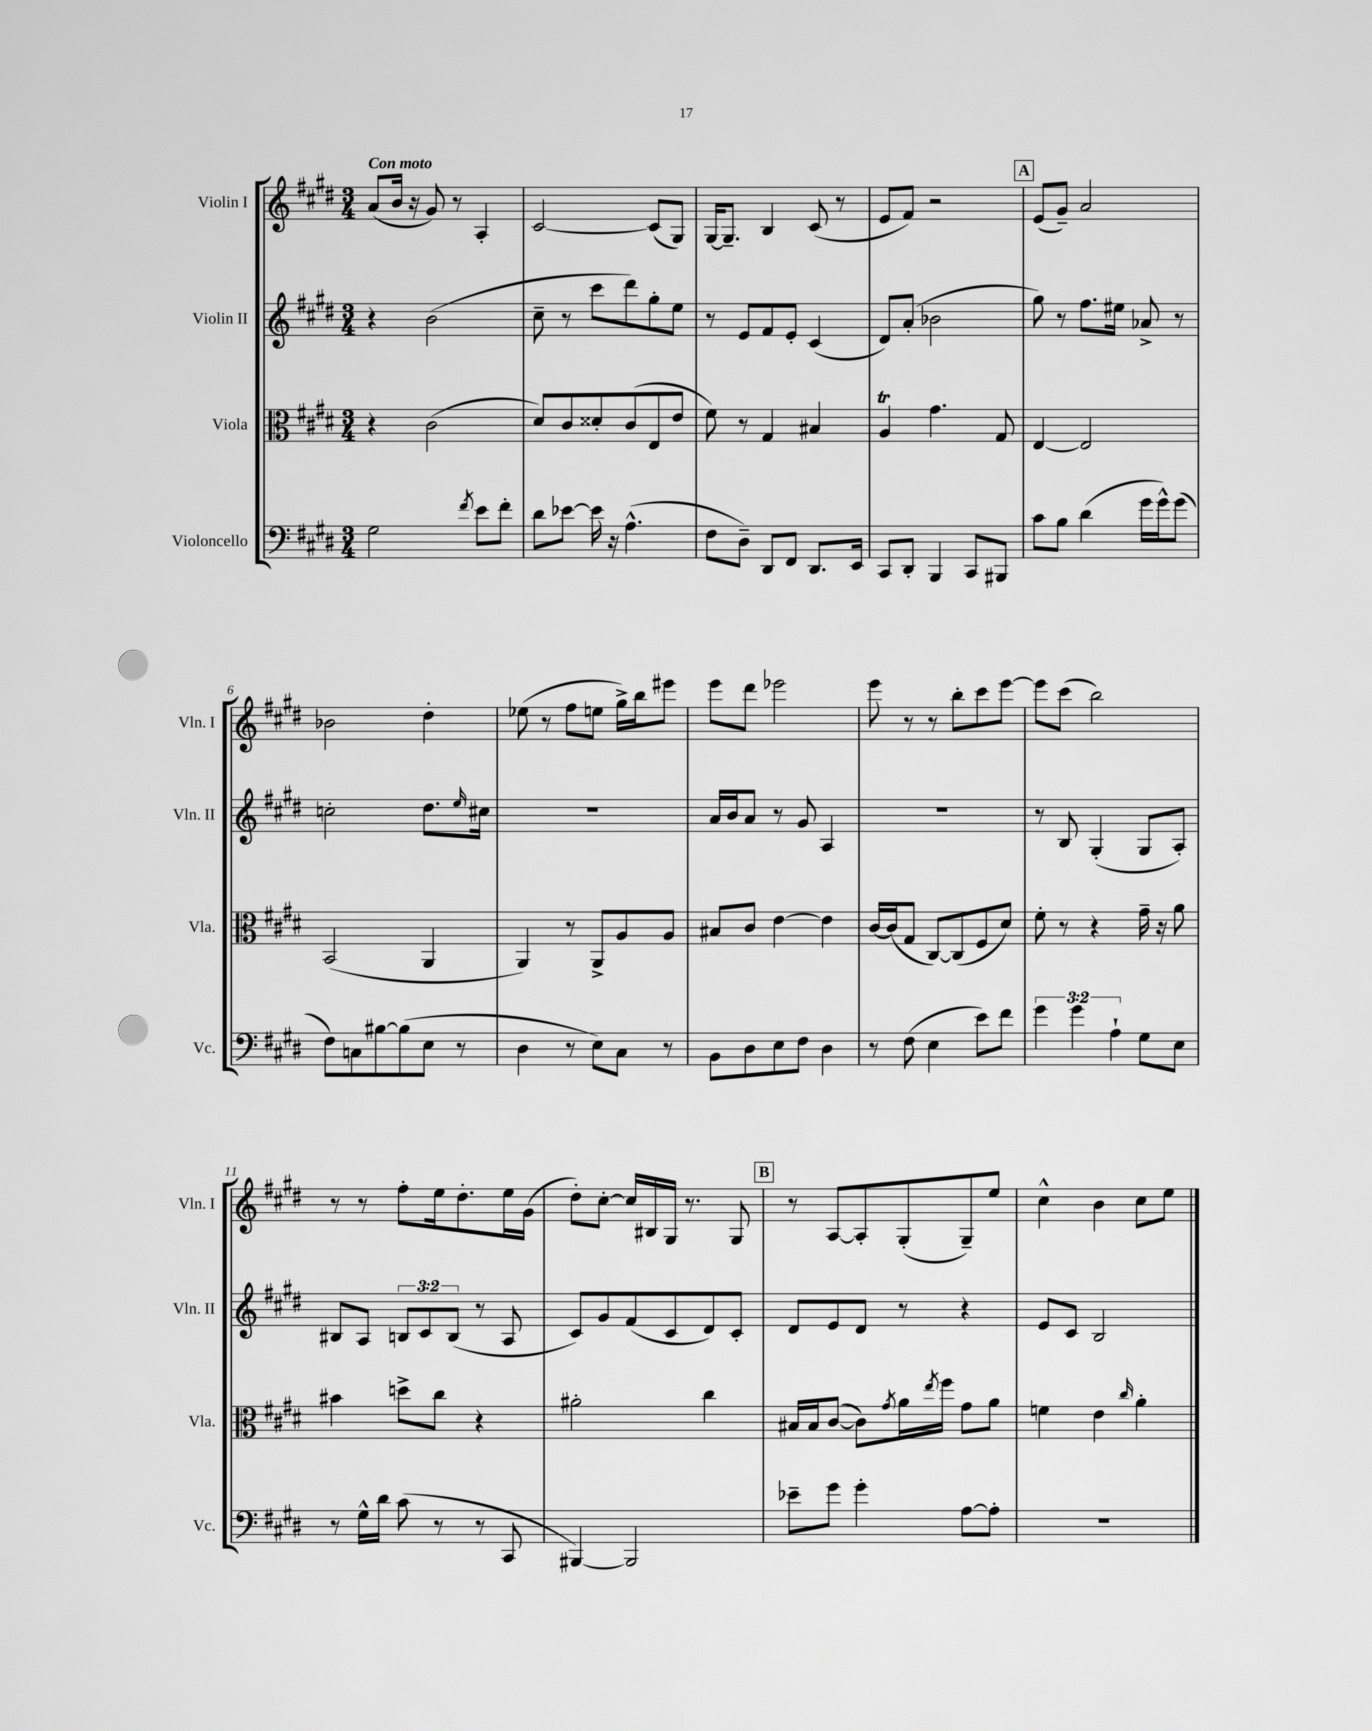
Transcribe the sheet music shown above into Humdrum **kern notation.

**kern	**kern	**kern	**kern
*part4	*part3	*part2	*part1
*staff4	*staff3	*staff2	*staff1
*I"Violoncello	*I"Viola	*I"Violin II	*I"Violin I
*I'Vc.	*I'Vla.	*I'Vln. II	*I'Vln. I
*clefF4	*clefC3	*clefG2	*clefG2
*k[f#c#g#d#]	*k[f#c#g#d#]	*k[f#c#g#d#]	*k[f#c#g#d#]
*M3/4	*M3/4	*M3/4	*M3/4
=1	=1	=1	=1
!	!	!	!LO:TX:a:B:t=Con moto
2G#\	4r	4r	(8a/L
.	.	.	16b/Jk
.	.	.	16r
.	(2c#\	(2b\	8g#/)
.	.	.	8r
8qf#/	.	.	.
8e\L	.	.	4A'/
8f#'\J	.	.	.
=2	=2	=2	=2
8d#\L	8d#/L)	8cc#~\	[2c#/
[8e-X\J	8c#/	8r	.
16e-\]	8d##X'/	8ccc#\L	.
16r	.	.	.
(4.A^^\	(8c#/	8ddd#\)	.
.	8E/	8gg#'\	(8c#/L]
.	8e/J	8ee\J	8G#/J)
=3	=3	=3	=3
8F#\L	8f#\)	8r	[16G#/KL
.	.	.	8.G#~/J]
8D#~\J)	8r	8e/L	.
8DD#/L	4G#/	8f#/	4B/
8FF#/J	.	8e'/J	.
8.DD#/L	4B#X/	(4c#/	(8c#/
.	.	.	8r
16EE/Jk	.	.	.
=4	=4	=4	=4
8CC#/L	4AT/	8d#/L)	8e/L
8DD#'/J	.	(8a'/J	8f#/J)
4BBB/	4.g#\	2b-X\	2r
8CC#/L	.	.	.
8BBB#X/J	8G#/	.	.
!!LO:REH:place=s1:t=A
=5	=5	=5	=5
8c#\L	[4E/	8gg#\)	(8e/L
8B\J	.	8r	8g#~/J)
(4d#\	2E/]	8.ff#\L	2a/
.	.	16ee#X\Jk	.
16g#\LL	.	8a-X^/	.
16g#^^\J)	.	.	.
(8g#\J	.	8r	.
!!LO:LB:g=z
=6	=6	=6	=6
8F#\L)	(2BB/	2ccn'\	2b-X\
8Cn\	.	.	.
[8B#X\	.	.	.
(8B#\]	.	.	.
8E\J	4AA/	8.dd#\L	4dd#'\
8r	.	.	.
.	.	16qqee/	.
.	.	16cc#X\Jk	.
=7	=7	=7	=7
4D#\	4AA/)	2.r	(8ee-X\
.	.	.	8r
8r	8r	.	8ff#\L
8E\L)	8AA^/L	.	8een\J
8C#\J	8A/	.	16gg#^\LL)
.	.	.	16bb\J
8r	8A/J	.	8eee#X\J
=8	=8	=8	=8
8BB\L	8B#X/L	16a/LL	8eee\L
.	.	16b/J	.
8D#\	8c#/J	8a/J	8ddd#\J
8E\	[4e\	8r	2eee-X\
8F#\J	.	8g#/	.
4D#\	4e\]	4A/	.
=9	=9	=9	=9
8r	[16c#/LL	2.r	8eee\
.	(16c#/J]	.	.
(8F#\	8G#/J	.	8r
4E\	[8C#/L)	.	8r
.	(8C#/]	.	8bb'\L
8e\L)	8F#/	.	8ccc#\
8f#\J	8d#/J)	.	[8eee\J
=10	=10	=10	=10
6g#\	8f#'\	8r	8eee\L]
.	8r	8B/	(8ccc#\J
6g#\	.	.	.
.	4r	(4G#'/	2bb\)
6A`\	.	.	.
8G#\L	16g#~\	8G#/L	.
.	16r	.	.
8E\J	8a\	8A'/J)	.
!!LO:LB:g=z
=11	=11	=11	=11
8r	4b#X\	8B#X/L	8r
16G#^^\LL	.	8A/J	8r
16d#\JJ	.	.	.
(8c#\	8ddn^\L	12Bn/L	8ff#'\L
.	.	12c#/	.
8r	8cc#\J	.	16ee\k
.	.	(12B/J	.
.	.	.	8.dd#'\
8r	4r	8r	.
8CC#/	.	8A/	16ee\L
.	.	.	(16g#\JJ
=12	=12	=12	=12
[4BBB#X/)	2a#X'\	8c#/L)	8dd#'\L)
.	.	8g#/	[8cc#'\J
2BBB#/]	.	(8f#/	16cc#/LL]
.	.	.	16B#X/
.	.	8c#/	16G#/JJ
.	.	.	8.r
.	4cc#\	8d#/)	.
.	.	8c#'/J	8G#/
!!LO:REH:place=s1:t=B
=13	=13	=13	=13
8e-X~\L	16B#X/LL	8d#/L	8r
.	16B#/J	.	.
8g#\J	([8c#/J	8e/	[8A/L
4g#'\	8c#\L])	8d#/J	8A'/]
.	8qg#/	.	.
.	16a\L	8r	(8G#'/
.	8qee/	.	.
.	16ff#\JJ	.	.
[8A\L	8g#\L	4r	8G#~/)
8A'\J]	8a\J	.	8ee/J
=14	=14	=14	=14
2.r	4fn\	8e/L	4cc#^^\
.	.	8c#/J	.
.	4e\	2B/	4b\
.	16qqcc#/	.	.
.	4a'\	.	8cc#\L
.	.	.	8ee\J
==	==	==	==
*-	*-	*-	*-
